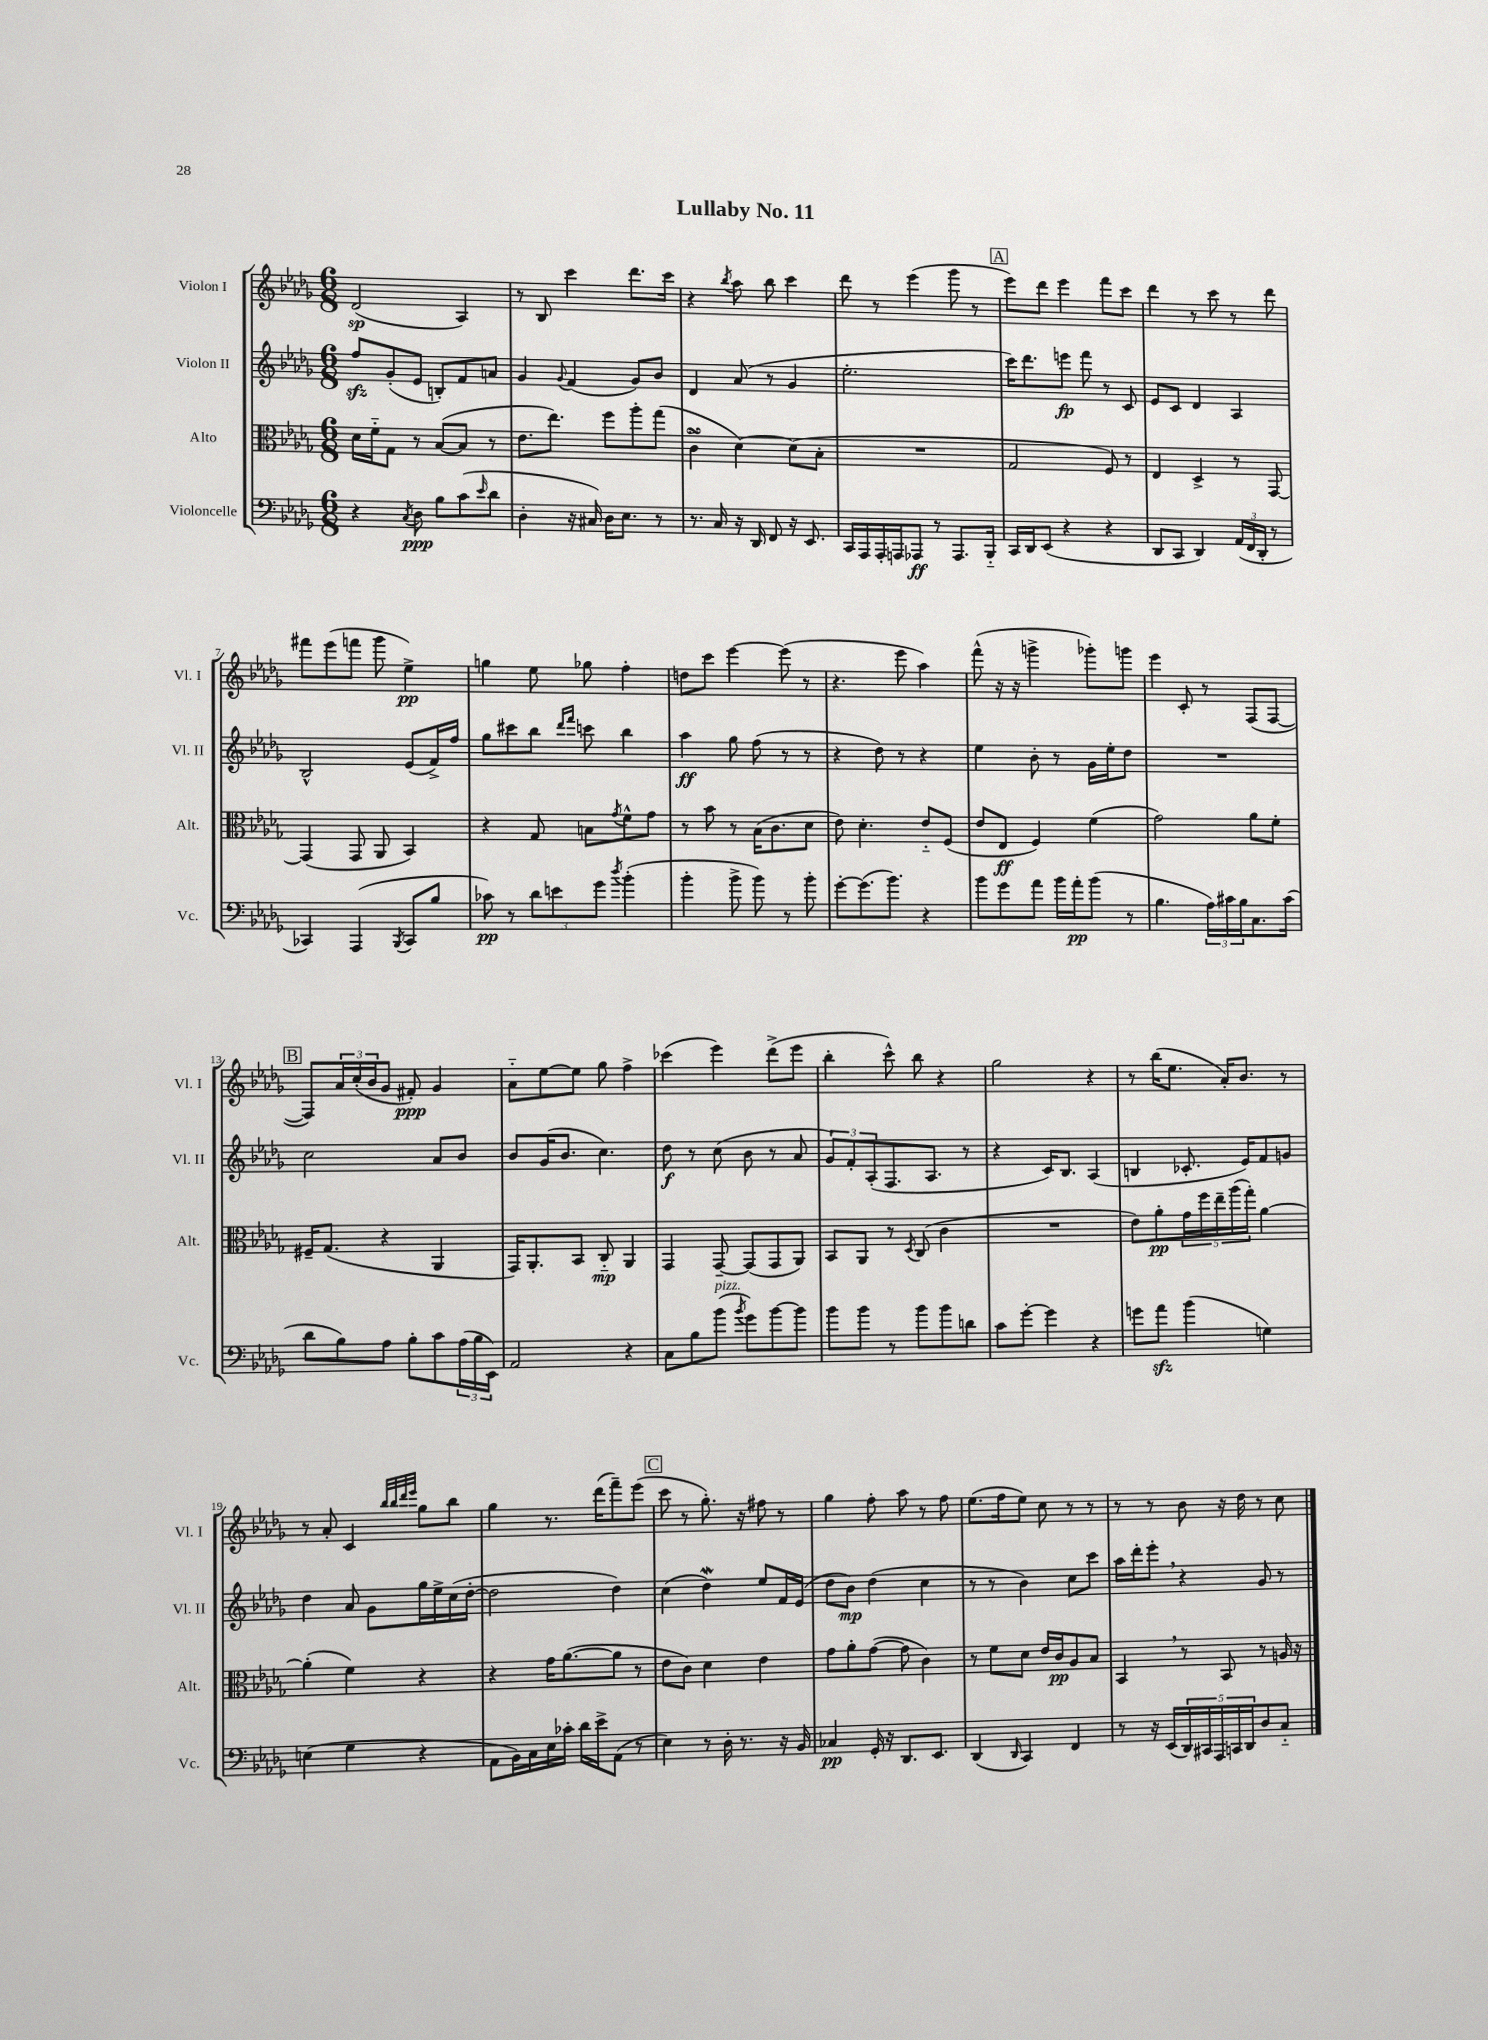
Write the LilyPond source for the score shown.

\header { title = "Lullaby No. 11" }
<<
\new StaffGroup <<
\new Staff = "s0" \with { instrumentName = "Violon I" shortInstrumentName = "Vl. I" } {
    \clef treble \key des \major \numericTimeSignature \time 6/8
    des'2\sp( aes4) |
    r8 bes8 c'''4 des'''8. c'''16 |
    r4 \acciaccatura { bes''8 } aes''8 bes''8 c'''4 |
    des'''8 r8 ees'''4( ges'''8 r8 |
    \mark \markup { \box "A" } ees'''8) des'''8 ees'''4 f'''8 c'''8 |
    des'''4 r8 c'''8 r8 des'''8 |
    fis'''8 ees'''8( f'''8 ges'''8 ees''4->\pp) |
    g''4 ees''8 ges''8 f''4-. |
    d''8 c'''8 ees'''4~ ees'''8( r8 |
    r4. ees'''8 aes''4) |
    f'''8-^( r16 r16 g'''4-> ges'''8-.) g'''8 |
    ees'''4 c'8-. r8 f8( f8~ |
    \mark \markup { \box "B" } f8) \tuplet 3/2 { aes'16 c''16-.( bes'16 } ges'8 fis'8-.\ppp) ges'4 |
    aes'8-_ ees''8~ ees''8 ges''8 f''4-> |
    ces'''4( ees'''4) des'''8->( ees'''8 |
    bes''4-. c'''8-^) bes''8 r4 |
    ges''2 r4 |
    r8 bes''16( ees''8. aes'16-.) bes'8. r8 |
    r8 aes'8-. c'4 \grace { bes''32 bes''32 des'''32 ees'''32 } ges''8 bes''8 |
    ges''4 r8. des'''16( f'''8--) ees'''8( |
    \mark \markup { \box "C" } c'''8 r8 ges''8.-.) r16 fis''8 r8 |
    ges''4 f''8-. aes''8 r8 f''8 |
    ees''8.( f''16 ees''8) c''8 r8 r8 |
    r8 r8 bes'8 r16 des''16 r8 c''8 \bar "|." |
}
\new Staff = "s1" \with { instrumentName = "Violon II" shortInstrumentName = "Vl. II" } {
    \clef treble \key des \major \numericTimeSignature \time 6/8
    f''8\sfz ges'8-.( ees'8 b8-.) f'8 a'8 |
    ges'4 \appoggiatura { ges'8 } f'4( ges'8) bes'8 |
    des'4 aes'8( r8 ges'4 |
    ees''2.-. |
    \mark \markup { \box "A" } c'''16) des'''8. e'''8\fp f'''8 r8 c'8 |
    ees'8 c'8 des'4 aes4 |
    bes2-^ ees'8( f'16->) f''16 |
    ges''8 cis'''8 bes''8 \grace { des'''16 f'''16 } c'''8 bes''4 |
    aes''4\ff ges''8 f''8( r8 r8 |
    r4 des''8) r8 r4 |
    ees''4 bes'8-. r8 ges'16 ees''16-. des''8 |
    R2. |
    \mark \markup { \box "B" } c''2 aes'8 bes'8 |
    bes'8 ges'16( bes'8. c''4.) |
    des''8\f r8 c''8( bes'8 r8 aes'8 |
    \tuplet 3/2 { ges'8) f'8-. aes8-.( } f8. aes8. r8 |
    r4 c'16) bes8. aes4( |
    b4 ces'8.-. ees'16) f'8 g'8 |
    des''4 aes'8 ges'8 ges''16 ees''16-> c''16( des''16~-. |
    des''2 des''4) |
    \mark \markup { \box "C" } c''4( des''4\mordent) ees''8 f'16 ees'16( |
    des''8 bes'8\mp) des''4( c''4 |
    r8 r8 bes'4) c''8 c'''8 |
    aes''16 des'''16-. ees'''8-. \breathe r4 ges'8 r8 \bar "|." |
}
\new Staff = "s2" \with { instrumentName = "Alto" shortInstrumentName = "Alt." } {
    \clef alto \key des \major \numericTimeSignature \time 6/8
    des'16 f'16-_ ges8 r8 bes8~( bes8 r8 |
    ees'8. ees''8.) f''8 aes''8-. ges''8( |
    c'4->\turn des'4~) des'8( bes8-. |
    R2. |
    \mark \markup { \box "A" } ges2 f8) r8 |
    ees4 des4-> r8 ges,8~ |
    ges,4( ges,8 aes,8 bes,4) |
    r4 ges8 b8 \acciaccatura { ges'8 } f'8-^ ges'8 |
    r8 bes'8 r8 bes16( c'8. des'8 |
    ees'8) des'4.-. ees'8-_ f8( |
    ees'8 ees8\ff f4) f'4( |
    ges'2) aes'8 f'8-. |
    \mark \markup { \box "B" } fis16-- ges8.( r4 aes,4 |
    ges,16) aes,8.-. bes,8 c8-_\mp aes,4 |
    ges,4 ges,8~-- ges,8( ges,8 aes,8) |
    bes,8 aes,8 r8 \acciaccatura { des8 } c8( c'4 |
    R2. |
    ees'8) aes'8-.\pp \tuplet 5/4 { ges'16 f''16 ees''16-- aes''16( ges''16-.) } aes'4~ |
    aes'4-.( f'4) r4 |
    r4 ges'16 aes'8.~( aes'8 r8 |
    \mark \markup { \box "C" } ees'8 c'8) des'4 ees'4 |
    ges'8 aes'8-. ges'8~( ges'8 c'4) |
    r8 f'8 des'8 ees'16 c'16\pp aes8 bes8 |
    bes,4 \breathe r8 bes,8 r8 a16 r16 \bar "|." |
}
\new Staff = "s3" \with { instrumentName = "Violoncelle" shortInstrumentName = "Vc." } {
    \clef bass \key des \major \numericTimeSignature \time 6/8
    r4 \acciaccatura { c8 } des8\ppp bes8 c'8( \grace { ees'16 } des'8 |
    des4-. r16 cis16) des16 ees8. r8 |
    r8. c16 r16 des,16 f,8 r16 ees,8. |
    c,16 aes,,16 aes,,16-. a,,16 aes,,8\ff r8 aes,,8. bes,,16-_ |
    \mark \markup { \box "A" } c,16 des,16 ees,8( r4 r4 |
    des,8 c,8 des,4) \tuplet 3/2 { aes,16( f,16 des,16-. } r8 |
    ces,4) aes,,4( \acciaccatura { bes,,8 } ces,8 bes8 |
    ces'8\pp) r8 \tuplet 3/2 { des'8 e'8 ges'8 } \acciaccatura { des''8 } bes'4-.( |
    bes'4-. bes'8-> bes'8) r8 bes'8-. |
    ges'8~-. ges'8.( bes'8.) r4 |
    bes'8 ges'8 aes'8 bes'16 aes'16-.\pp bes'8( r8 |
    bes4. \tuplet 3/2 { aes16) cis'16 bes16 } c8. cis'16( |
    \mark \markup { \box "B" } des'8 bes8) aes8 bes8-. c'8 \tuplet 3/2 { aes16( bes16 ees,16) } |
    aes,2 r4 |
    c8 bes8 bes'8^\markup { \italic "pizz." }( \acciaccatura { bes'8 } ges'8) bes'8~ bes'8 |
    bes'8 bes'8 r8 bes'8 bes'8 d'8 |
    c'8 ges'8~-. ges'4 r4 |
    g'8 aes'8\sfz bes'4( g4) |
    e4( ges4 r4 |
    aes,8 bes,16) c16 ees16 ces'16-. des'16 ees'16-> aes,8( r8 |
    \mark \markup { \box "C" } ees4) r8 des16-. r8. r16 bes,16 |
    ces4\pp ges,16-. r16 des,8. ees,8. |
    des,4( \grace { des,16 } c,4) f,4 |
    r8 r16 ees,16( \tuplet 5/4 { des,16) cis,16 aes,,16 c,16 des,16 } des8 c8-_ \bar "|." |
}
>>
>>
